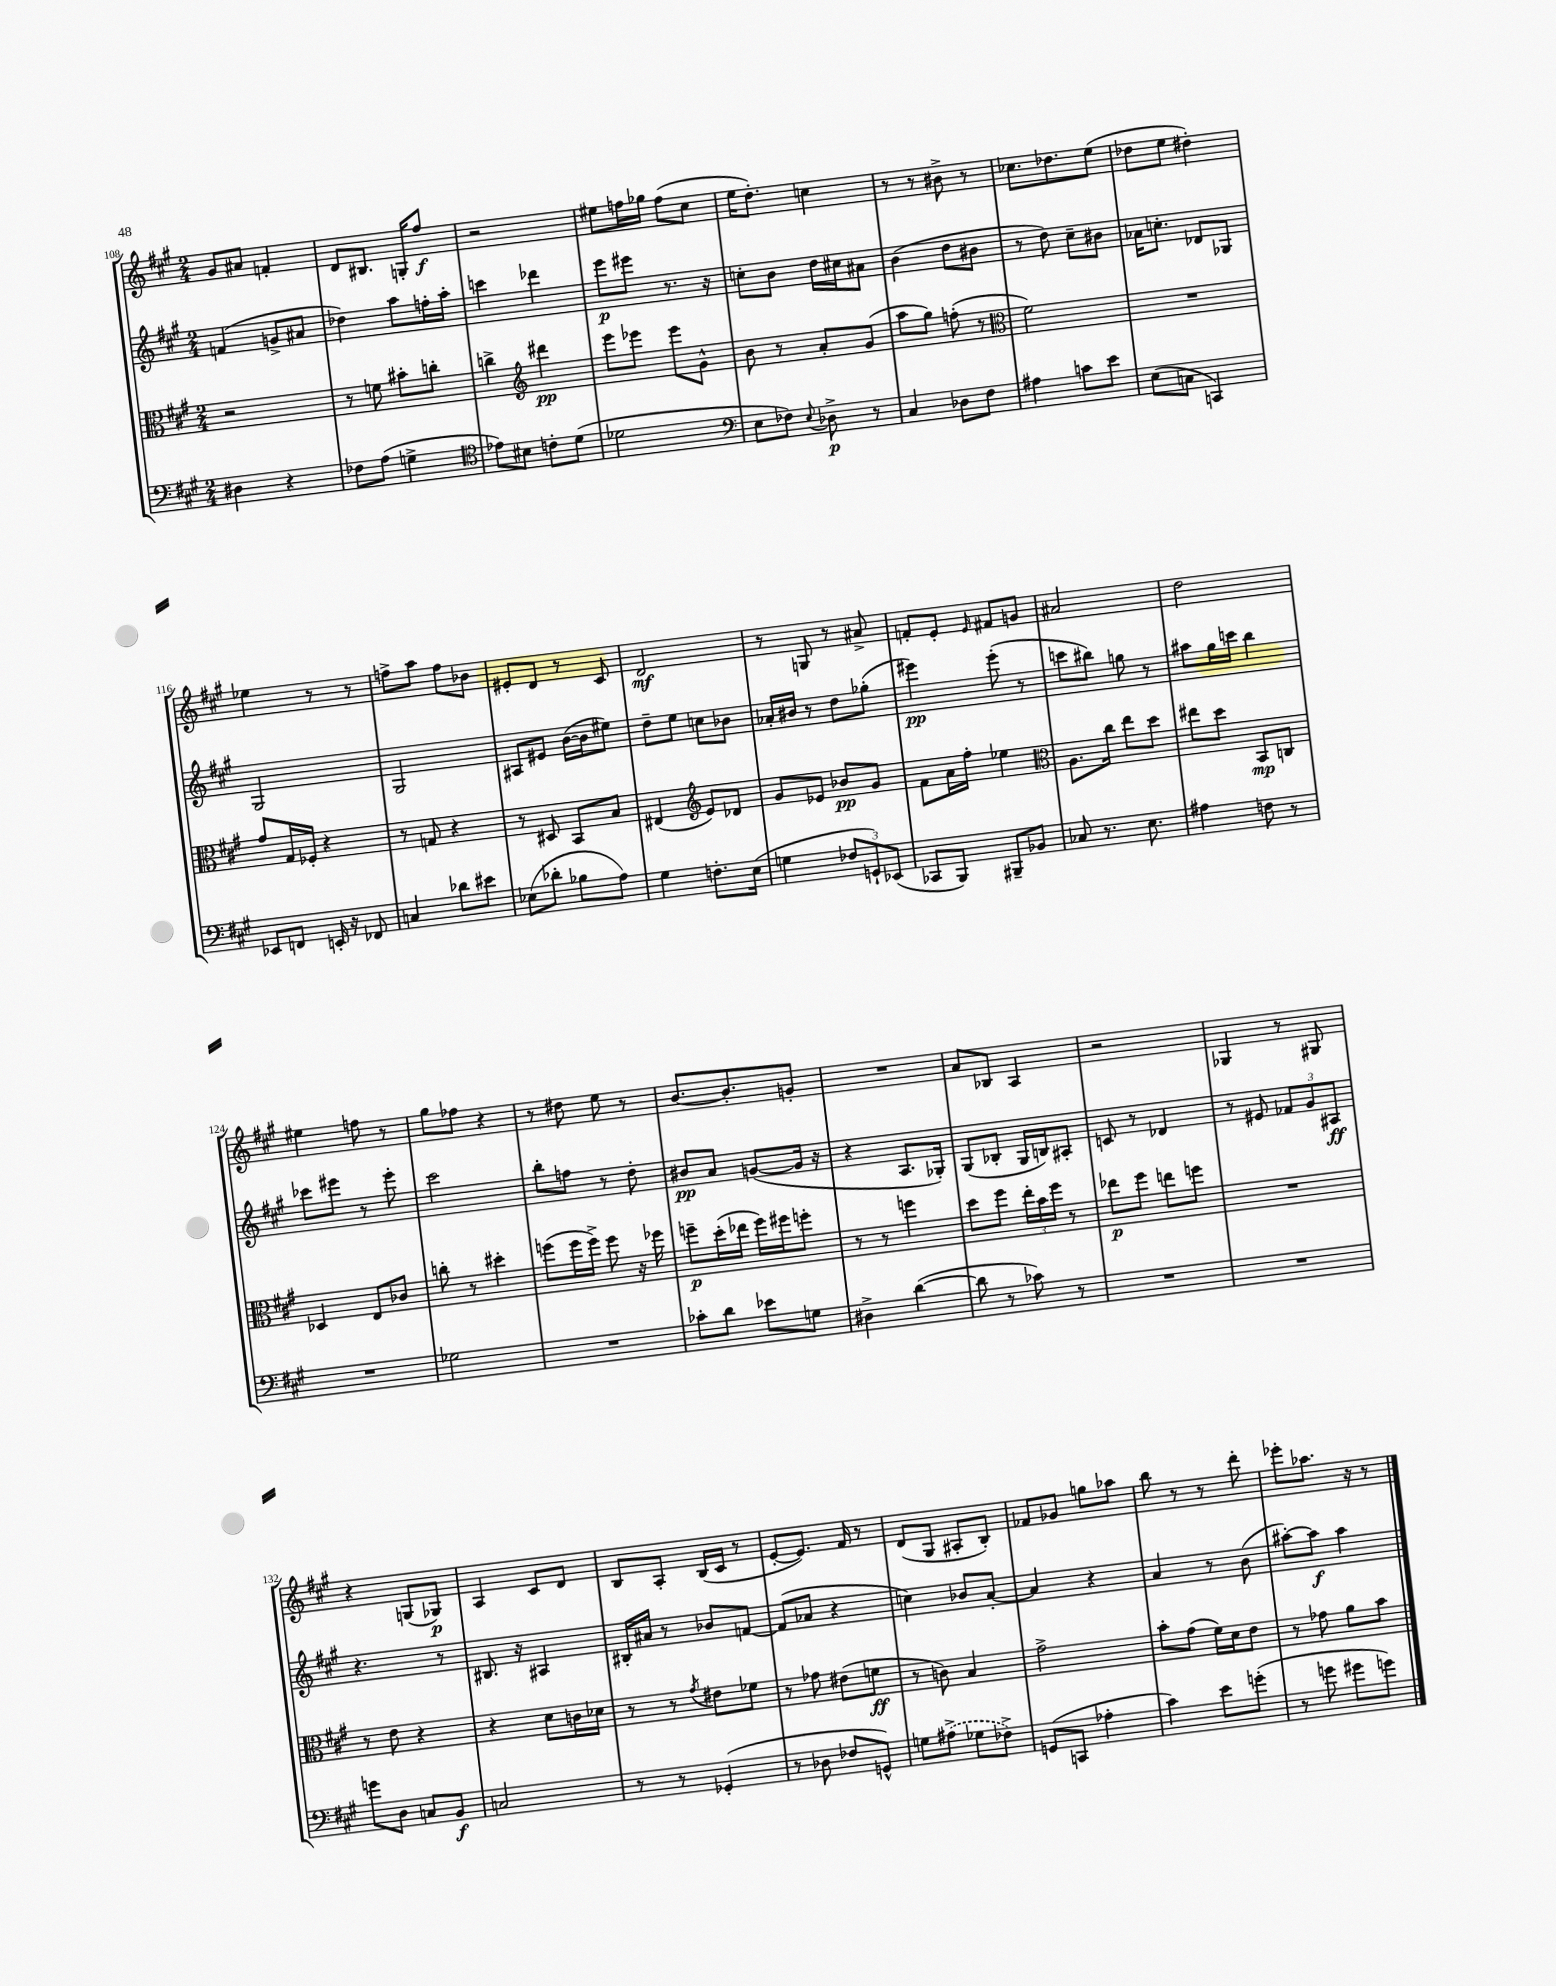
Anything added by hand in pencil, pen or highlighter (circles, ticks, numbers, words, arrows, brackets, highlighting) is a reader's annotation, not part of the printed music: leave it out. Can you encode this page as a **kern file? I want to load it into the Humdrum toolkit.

**kern	**kern	**kern	**kern
*staff4	*staff3	*staff2	*staff1
*clefF4	*clefC3	*clefG2	*clefG2
*k[f#c#g#]	*k[f#c#g#]	*k[f#c#g#]	*k[f#c#g#]
*M2/4	*M2/4	*M2/4	*M2/4
4D#	2r	(4f	8g#
.	.	.	8a#
4r	.	8g^	4f'
.	.	8a#	.
=	=	=	=
8F-	8r	4dd-)	8d
(8A	8f	.	8.B#
4G^	8b#'	8aa	.
.	.	.	16G'
.	8cc'	16ff'	8ff#
.	.	16aa'	.
=	=	=	=
*clefC4	*	*	*
8e-)	4cc^	4ccc	2r
8B#	.	.	.
*	*clefG2	*	*
8c'	4ddd#	4ddd-	.
(8d	.	.	.
=	=	=	=
2d-	8eee	8eee	8ee#
.	8eee-	8eee#	16ff
.	.	.	16gg-
.	8eee-	8.r	(8ff
.	8g#^^	.	8cc#
.	.	16r	.
=	=	=	=
*clefF4	*	*	*
8E	8b	8cc'	16ee
.	.	.	8.dd')
8F-)	8r	8b	.
8qqE	.	.	.
8D-^	8a'	16dd	4cc
.	.	16cc#	.
8r	(8g#	8a#	.
=	=	=	=
4C#	8aa	(4b	8r
.	8gg#)	.	8r
8D-	(8ff'	8dd	8b#^
8F#	8r	8b#	8r
=	=	=	=
*	*clefC3	*	*
4A#	2f#)	8r	8.cc-
.	.	8dd)	.
.	.	.	8.dd-
8c	.	8cc#~	.
8e	.	8b#	(8ee
=	=	=	=
(8E	2r	16a-	8dd-
.	.	8.cc'	.
8C	.	.	8ee
4CC)	.	8d-	4dd#')
.	.	8G-	.
=	=	=	=
8EE-	8g#	2G#	4ee-
8FF	16G#	.	.
.	16F-'	.	.
16EE'	4r	.	8r
16r	.	.	.
8FF-	.	.	8r
=	=	=	=
4C	8r	2G#	8ff^
.	8G	.	8aa
8d-	4r	.	8ff
8e#	.	.	8b-
=	=	=	=
(8E-	8r	8A#	8e#'
8d-'	8D#	8e#	8d
8B-	8BB	([16b	8r
.	.	16b]	.
8A)	8B	8ee#)	8c#
=	=	=	=
4G#	(4E#	8dd~	2d
.	.	8ee	.
*	*clefG2	*	*
8.F'	8e)	8cc	.
.	8d-	8b-	.
(16E	.	.	.
=	=	=	=
4G	8g#	16a-'	8r
.	.	16b#	.
.	8e-	8r	8G
12F-	8b-	8dd	8r
12GG`)	.	.	.
.	8g#	(8gg-'	8a#^
(12EE-	.	.	.
=	=	=	=
8CC-	8f#	4eee#)	8f'
8BBB)	16a	.	8e'
.	16ff#'	.	.
.	.	.	16qqe
8BBB#~	4ee-	(8eee#'	8f#
8BB-	.	8r	8g
=	=	=	=
*	*clefC3	*	*
8C-	8.A	8ccc	2a#
8.r	.	8bb#)	.
.	16cc#	.	.
.	8ee	8gg	.
8.E	.	.	.
.	8dd	8r	.
=	=	=	=
4A#	8ee#	8aa#	2dd
.	8dd	16gg#	.
.	.	16ccc	.
8F	8BB	4bb	.
8r	8C	.	.
=	=	=	=
2r	4D-	8ccc-	4ee#
.	.	8eee#	.
.	8E	8r	8ff
.	8c-	8eee#'	8r
=	=	=	=
2G-	8cc'	2ccc#	8gg#
.	8r	.	8ff-
.	4dd#'	.	4r
=	=	=	=
2r	(8ff	8bb'	8r
.	16ff	8ff	8dd#
.	16ff^)	.	.
.	8ff	8r	8ee
.	16r	8dd'	8r
.	16ff-	.	.
=	=	=	=
8c-'	8ff~	8b#	[8.b
8d	(16dd'	8a	.
.	16ee-	.	8.b']
8e-	16ff)	([8g	.
.	16ff#	.	.
8G	8ff'	16g]	8g'
.	.	16r	.
=	=	=	=
4D#^	8r	4r	2r
.	8r	.	.
([4d	4ff	8.A	.
.	.	16G-')	.
=	=	=	=
8d]	8dd	(8G#	8a
8r	8ff#	8B-'	8B-
8c-)	24ee'	16G#	4A
.	24b	.	.
.	.	16B)	.
.	24ff#	.	.
8r	8r	8A#'	.
=	=	=	=
2r	8ee-	8c	2r
.	8ff#	8r	.
.	8ee	4d-	.
.	8ff	.	.
=	=	=	=
2r	2r	8r	4G-
.	.	8e#	.
.	.	12f-	8r
.	.	12g#	.
.	.	.	8G#
.	.	12A#	.
=	=	=	=
8g	8r	4.r	4r
8D	8e	.	.
8C	4r	.	(8G
8BB	.	8r	8G-)
=	=	=	=
2C	4r	8.B#	4A
.	.	16r	.
.	8d	4A#	8c#
.	16c	.	8d
.	16d-	.	.
=	=	=	=
8r	8r	16B#'	8B
.	.	16a#	.
8r	8r	8r	8A'
.	8qg#	.	.
(4GG-'	8e#	8b-	(16B
.	.	.	16c#
.	8f-	[8f	8r
=	=	=	=
8r	8r	(8f]	[8e'
8D-	8g-	8a-	8.e])
8F-	(8e#	4r	.
.	.	.	16f#
8GG^^)	8f	.	8r
=	=	=	=
8G	8r	4cc)	(8d
(8A#^	8c)	.	8G#
8G-	4B	8b-	8A#'
8F-^)	.	[8a'	8B')
=	=	=	=
(8GG	2g#^	4a]	8f-
8CC	.	.	8g-
4A-'	.	4r	8gg
.	.	.	8aa-
=	=	=	=
4c#)	8b'	4a	8bb
.	(8g#	.	8r
8e	16f#)	8r	8r
.	16d	.	.
(8g'	8e	(8b	8ddd'
=	=	=	=
8r	8r	[8aa#')	8eee-'
8g	8g-	8aa#]	8.aa-
8g#	8a	4aa#	.
.	.	.	16r
8g)	8b	.	8r
==	==	==	==
*-	*-	*-	*-
